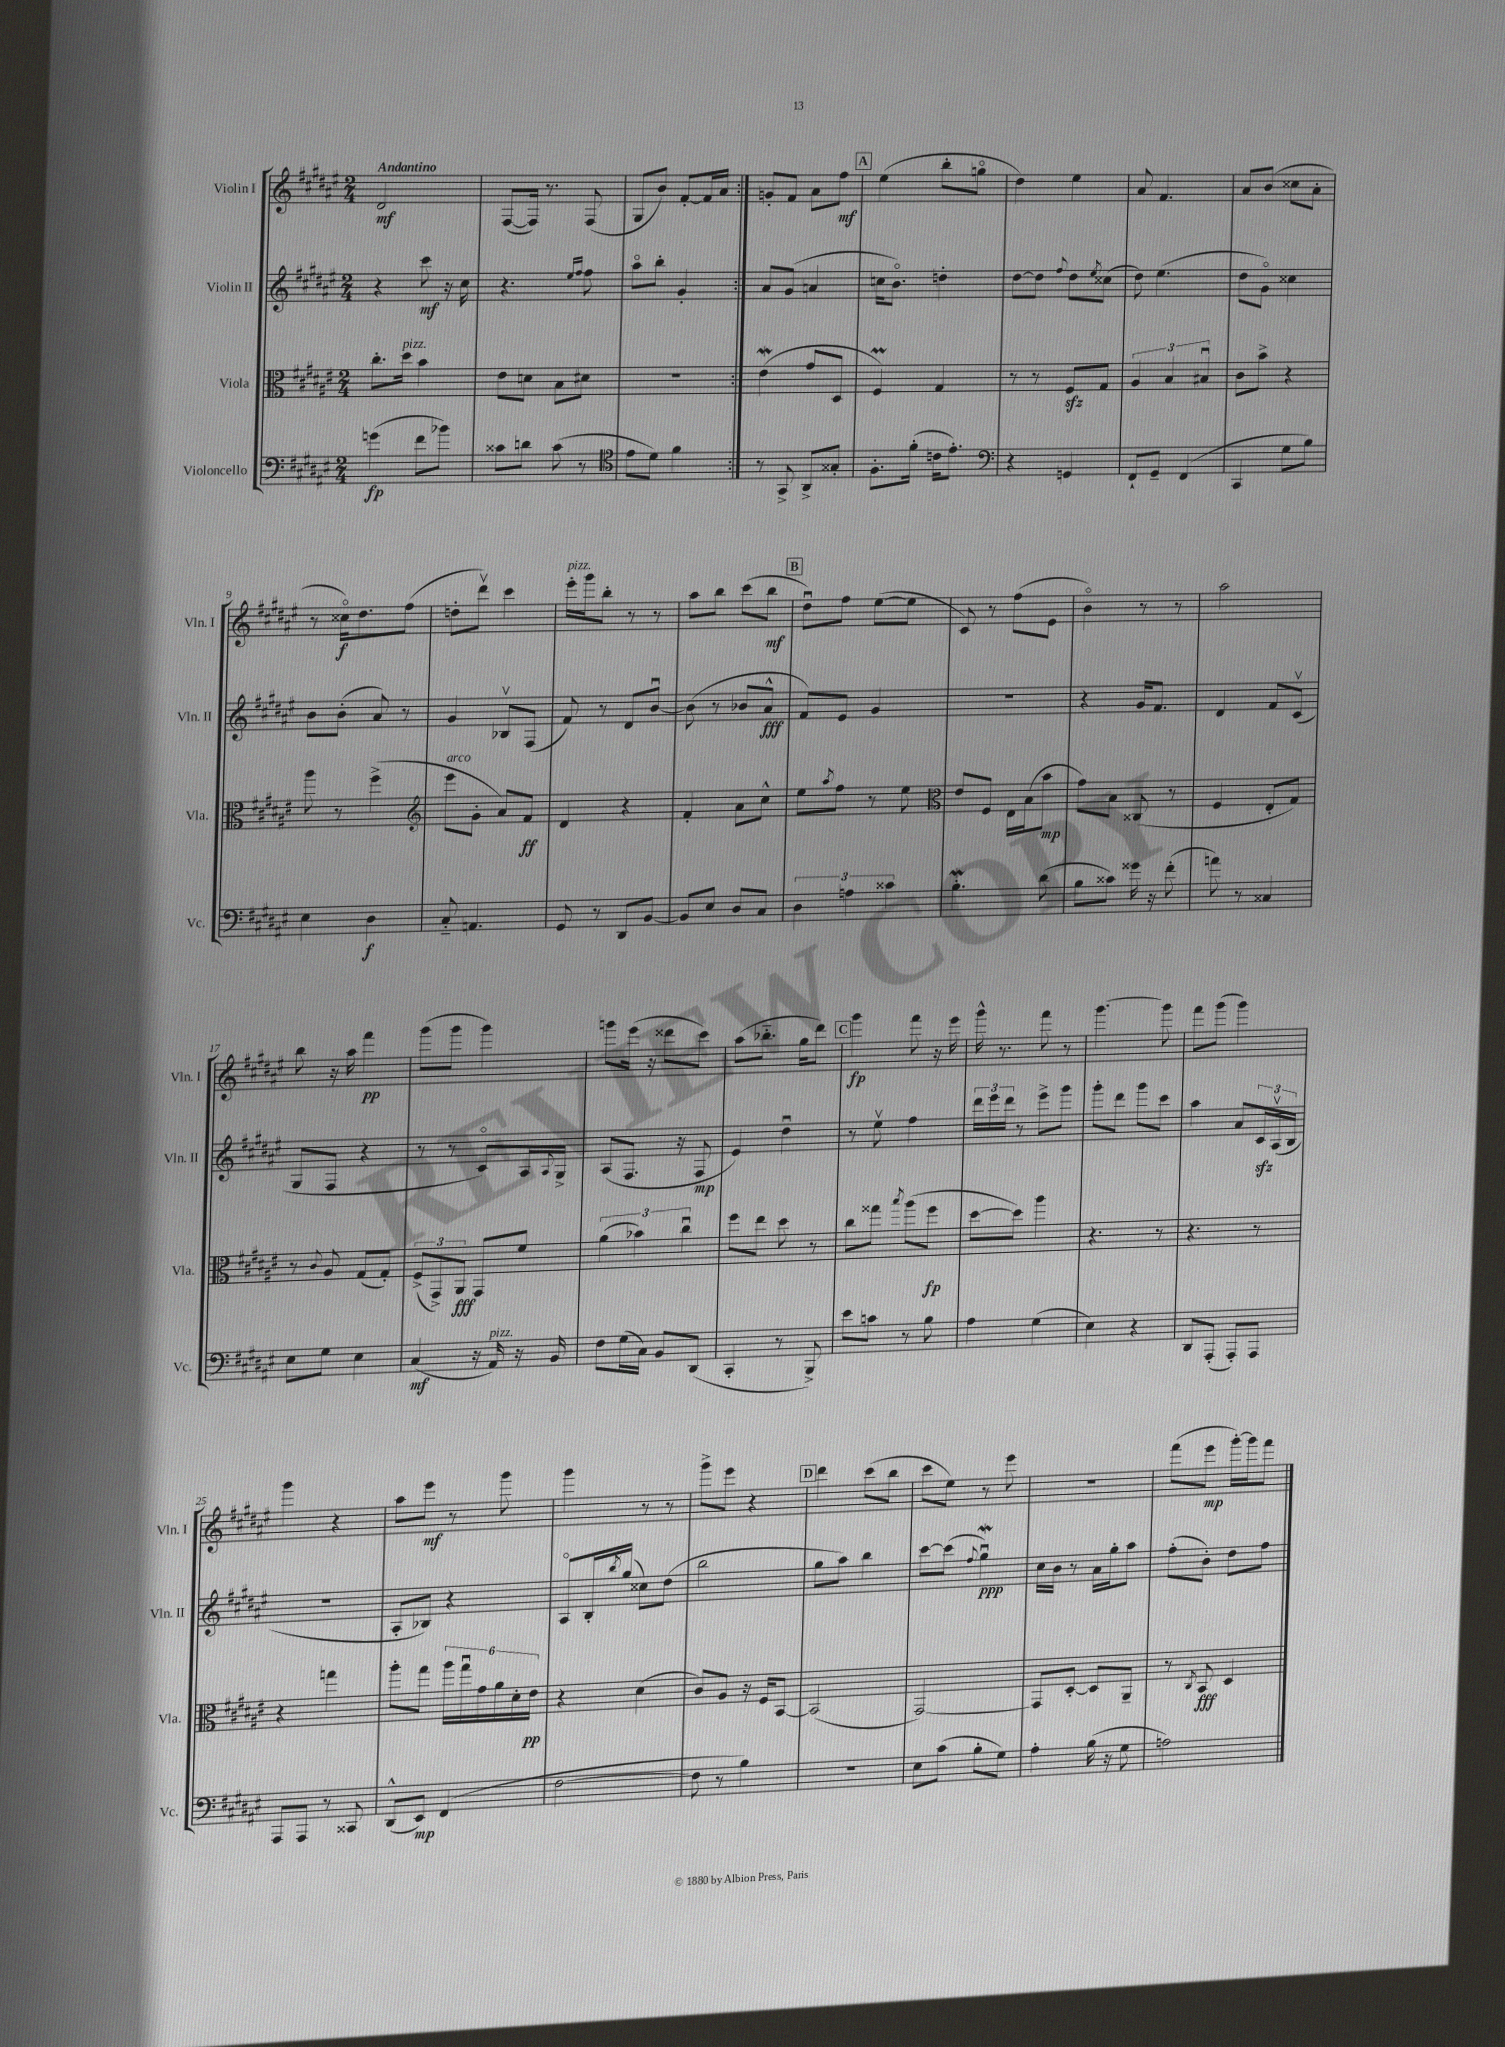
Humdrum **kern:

**kern	**kern	**kern	**kern
*staff4	*staff3	*staff2	*staff1
*clefF4	*clefC3	*clefG2	*clefG2
*k[f#c#g#d#a#e#]	*k[f#c#g#d#a#e#]	*k[f#c#g#d#a#e#]	*k[f#c#g#d#a#e#]
*M2/4	*M2/4	*M2/4	*M2/4
(4g	8.cc#'	4r	2d#
.	16dd#	.	.
8f#	4b	8ccc#	.
8b-)	.	16r	.
.	.	16cc#	.
=	=	=	=
8c##	8e#	4.r	([8F#
8d	8d	.	16F#])
.	.	.	8.r
(8c##	8B	.	.
.	.	16qqee#	.
.	.	16qqff#	.
8r	8d#	8ff#	(8F#
=	=	=	=
*clefC4	*	*	*
8e#	2r	8aa#o	8G#
8d#)	.	8bb'	8b)
4f#	.	4g#'	[8f#'
.	.	.	16f#]
.	.	.	16a#
=:|!	=:|!	=:|!	=:|!
8r	(4e#	8a#	8g'
8GG#^	.	(8g#	8f#
8AA#^	8g#	4a	8a#
8G##'	8D#	.	8ff#
=	=	=	=
8.F#'	4F#)	16cc	(4ee#
.	.	8.bo)	.
(16f#'	.	.	.
16c	4G#	4dd'	8bb'
8.e#')	.	.	.
.	.	.	8ggo
=	=	=	=
*clefF4	*	*	*
4r	8r	[8dd#	4dd#)
.	8r	8dd#]	.
.	.	8qqff#	.
4GG	8F#	8dd#	4ee#
.	.	8qee#	.
.	8G#	(8cc##	.
=	=	=	=
8FF#`	6A#	8dd#)	8a#
8GG#~	.	(4.ee#	4.f#
.	6B	.	.
(4FF#	.	.	.
.	6B#u	.	.
=	=	=	=
4CC#	8c#	8dd#	8a#
.	8b^	8g#o)	(8b
8G#	4r	4cc##	8cc##
8B)	.	.	8a#'
=	=	=	=
4E#	8aa#	8b	8r
.	8r	(8b'	16cc##o)
.	.	.	8.dd#
4D#	(4ff#^	8a#)	.
.	.	8r	(8ff#
=	=	=	=
*	*clefG2	*	*
8C#'~	8eee#	4g#	8dd'
4.AA	8g#'	.	8ddd#v)
.	8a#)	8B-v	4ccc#
.	8f#	(8F#	.
=	=	=	=
8GG#	4d#	8f#)	16eee#'
.	.	.	16ggg#
8r	.	8r	8bb'
8DD#	4r	8d#	8r
[8BB	.	[8bu	8r
=	=	=	=
8BB]	4f#'	(8b]	8aa#
8E#	.	8r	8bb
8D#	8a#	8b-	(8ccc#
8C#	8cc#^^	8a#^^	8bb
=	=	=	=
6D#	8ee#	8f#)	8dd#u)
.	8qaa#	.	.
.	8ff#	8e#	8ff#
6A	.	.	.
.	8r	4g#	([8ee#
6c##	.	.	.
.	8ee#	.	8ee#]
=	=	=	=
*	*clefC3	*	*
4.B'	8e#	2r	8c#)
.	8F#	.	8r
.	16E#	.	(8ff#
.	(16B	.	.
(8d#	8b	.	8e#
=	=	=	=
8B	8g#)	4r	4bo)
8c##)	8B	.	.
16g##	(8C##	16g#	8r
16r	.	8.f#	.
(8f#'	8r	.	8r
=	=	=	=
8a)	4F#	4d#	2aa#
8r	.	.	.
4C##	8E#'	8f#	.
.	8G#)	(8c#v	.
=	=	=	=
8E#	8r	8G#	8bb
.	8qqc#	.	.
8G#	8A#	8F#	16r
.	.	.	16aa#
4E#	(8G#	4r	4fff#
.	8G#')	.	.
=	=	=	=
(4C#	(12F#^	8r	(8ggg#
.	12GG#^)	.	.
.	.	8r	8ggg#
.	12AA#	.	.
16r	8GG#	8c#o)	4ggg#)
16AA#)	.	.	.
16r	8f#	16A#	.
.	.	8qqA#	.
16BB	.	16G#^	.
=	=	=	=
8F#	(6a#	(8A#	8ggg
(16G#	.	8.F#	(16eee#
.	6b-)	.	.
16C#)	.	.	16r
8BB	.	.	8ddd##
.	.	16r	.
.	6cc#u	.	.
(8DD#	.	8F#	8ccc#)
=	=	=	=
4CC#'	8ff#	4e#)	(8aa#
.	8ee#	.	8.bb-'~
8r	8dd#	4dd#u	.
.	.	.	16gg#
8BBB^)	8r	.	8ddd#)
=	=	=	=
8e#	8cc#	8r	4ggg#
8c	8gg##	8ee#v	.
.	8qbb	.	.
8r	(8aa#	4ff#	8fff#
8B	8ff#	.	16r
.	.	.	16eee#
=	=	=	=
4A#	[8dd#	24ddd#	16ggg#^^
.	.	24eee#	.
.	.	.	8.r
.	.	24ddd#	.
.	8dd#])	8r	.
(4G#	4aa#	8eee#^	8fff#
.	.	8ggg#	8r
=	=	=	=
4E#)	4.r	8ggg#'	[4.ggg#
.	.	8ddd#	.
4r	.	8ggg#	.
.	8r	8ccc#	8ggg#]
=	=	=	=
8DD#	4.r	4aa#	8fff#
(8AAA#'	.	.	(8ggg#
8AAA#')	.	8a#	4ggg#)
8AAA#	8r	24c#	.
.	.	(24A#v	.
.	.	24B	.
=	=	=	=
8AAA#	4r	2r	4ggg#
8AAA#	.	.	.
8r	4gg	.	4r
8CC##	.	.	.
=	=	=	=
(8DD#^^	8aa#'	8A#'	8aa#
8EE#)	8gg#	8B-)	8eee#
(4FF#	24aa#	4r	8r
.	24gg#u	.	.
.	24g#	.	.
.	24a#	.	8ggg#
.	24d#'	.	.
.	24e#	.	.
=	=	=	=
[2F#	4r	8A#o	4ggg#
.	.	16B'	.
.	.	8qbb	.
.	.	(16gg#	.
.	(4d#	8cc##)	8r
.	.	(8dd#	8r
=	=	=	=
8F#]	8c#)	2bb	8ggg#^
8r	8A#	.	8eee#
4B)	16r	.	4r
.	16F#	.	.
.	[8BB	.	.
=	=	=	=
2r	(2BB]	8gg#	4ddd#
.	.	8aa#)	.
.	.	4bb	(8ccc#
.	.	.	8bb
=	=	=	=
8E#	[2GG#)	[8ccc#	8ccc#
(8c#	.	(8ccc#]	8ee#)
.	.	8qqff#	.
8B'	.	4gg#u)	8r
8G#)	.	.	8eee#
=	=	=	=
4A#'	8GG#]	16cc#	2r
.	.	16b	.
.	[8D#'	8r	.
(16B	8D#]	16a#	.
16r	.	16gg#'	.
8G#	8AA#~	8aa#	.
=	=	=	=
2A)	8r	(8ff#'	(8fff#
.	8qC#	.	.
.	8BB	8b')	8eee#
.	4D#	8dd#	[16ggg#')
.	.	.	16ggg#]
.	.	8ff#	8fff#
==	==	==	==
*-	*-	*-	*-
